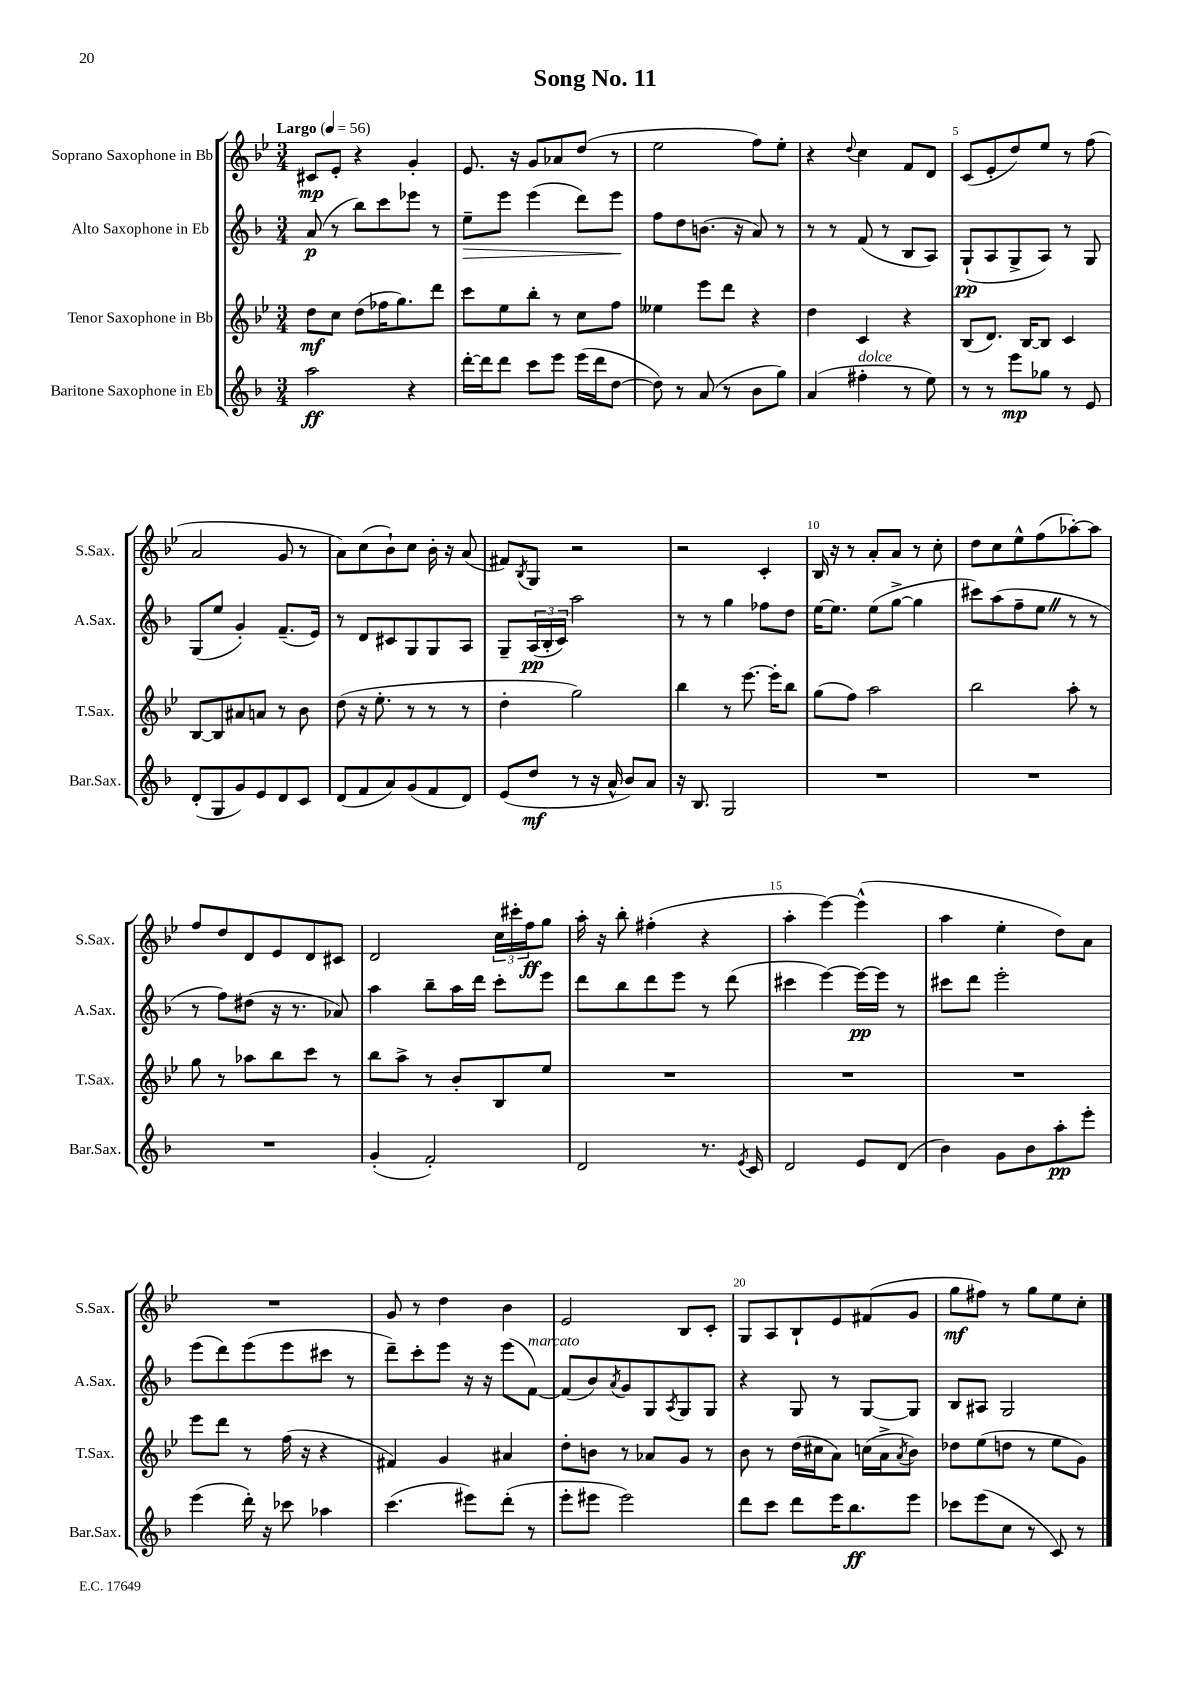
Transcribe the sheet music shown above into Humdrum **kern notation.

**kern	**dynam	**kern	**dynam	**kern	**dynam	**kern	**dynam
*part4	*part4	*part3	*part3	*part2	*part2	*part1	*part1
*staff4	*staff4	*staff3	*staff3	*staff2	*staff2	*staff1	*staff1
*I"Baritone Saxophone in Eb	*	*I"Tenor Saxophone in Bb	*	*I"Alto Saxophone in Eb	*	*I"Soprano Saxophone in Bb	*
*I'Bar.Sax.	*	*I'T.Sax.	*	*I'A.Sax.	*	*I'S.Sax.	*
*clefG2	*	*clefG2	*	*clefG2	*	*clefG2	*
*k[b-]	*	*k[b-e-]	*	*k[b-]	*	*k[b-e-]	*
*M3/4	*	*M3/4	*	*M3/4	*	*M3/4	*
*MM56	*	*MM56	*	*MM56	*	*MM56	*
=1	=1	=1	=1	=1	=1	=1	=1
!	!	!	!	!	!	!LO:TX:a:B:t=Largo	!
2aa\	ff	8dd\L	mf	(8a/	p	8c#X/L	mp
.	.	8cc\J	.	8r	.	8e-'/J	.
.	.	(8dd\L	.	8bb-\L)	.	4r	.
.	.	16ff-X\K	.	8ccc\	.	.	.
.	.	8.gg\)	.	.	.	.	.
4r	.	.	.	8eee-X\J	.	4g'/	.
.	.	8ddd\J	.	8r	.	.	.
=2	=2	=2	=2	=2	=2	=2	=2
!	!	!	!	!	!LO:HP:b	!	!
[16ddd'\LL	.	8ccc\L	.	8ee~\L	>	8.e-/	.
16ddd\J]	.	.	.	.	.	.	.
8ddd\J	.	8ee-\	.	8eee\J	.	.	.
.	.	.	.	.	.	16r	.
8ccc\L	.	8bb-'\J	.	(4eee\	.	8g/L	.
8eee\J	.	8r	.	.	.	8a-X/	.
(16eee\LL	.	8cc\L	.	8ddd\L)	.	(8dd/J	.
16ddd\J	.	.	.	.	.	.	.
[8dd\J	.	8ff\J	.	8eee\J	.	8r	.
.	.	.	.	.	]	.	.
=3	=3	=3	=3	=3	=3	=3	=3
8dd\])	.	4ee--X\	.	8ff\L	.	2ee-\	.
8r	.	.	.	8dd\	.	.	.
(8a/	.	8eee-\L	.	(8.bn\J	.	.	.
8r	.	8ddd\J	.	.	.	.	.
.	.	.	.	16r	.	.	.
8b-\L	.	4r	.	8a/)	.	8ff\L)	.
8gg\J)	.	.	.	8r	.	8ee-'\J	.
=4	=4	=4	=4	=4	=4	=4	=4
(4a/	.	4dd\	.	8r	.	4r	.
.	.	.	.	8r	.	.	.
.	.	.	.	.	.	8qqdd/	.
!LO:TX:a:i:t=dolce	!	!	!	!	!	!	!
4ff#X'\	.	4c/	.	(8f/	.	4cc\	.
.	.	.	.	8r	.	.	.
8r	.	4r	.	8B-/L	.	8f/L	.
8ee\)	.	.	.	8A/J)	.	8d/J	.
=5	=5	=5	=5	=5	=5	=5	=5
8r	.	(8B-/L	.	(8G`/L	pp	(8c/L	.
8r	.	8.d/J)	.	8A/	.	8e-'/	.
8eee\L	mp	.	.	8G^/	.	8dd/)	.
.	.	[16B-/KL	.	.	.	.	.
8gg-X\J	.	8B-/J]	.	8A/J)	.	8ee-/J	.
8r	.	4c/	.	8r	.	8r	.
8e/	.	.	.	8G/	.	(8ff\	.
!!LO:LB:g=z
=6	=6	=6	=6	=6	=6	=6	=6
(8d'/L	.	[8B-/L	.	(8G/L	.	2a/	.
8G/	.	8B-/]	.	8ee/J	.	.	.
8g/)	.	8a#X/	.	4g'/)	.	.	.
8e/	.	8an/J	.	.	.	.	.
8d/	.	8r	.	(8.f~/L	.	8g/	.
8c/J	.	8b-\	.	.	.	8r	.
.	.	.	.	16e/Jk)	.	.	.
=7	=7	=7	=7	=7	=7	=7	=7
(8d/L	.	(8dd\	.	8r	.	8a\L)	.
8f/	.	16r	.	8d/L	.	(8cc\	.
.	.	8.ee-'\	.	.	.	.	.
8a/)	.	.	.	8c#X/	.	8b-`\)	.
(8g/	.	8r	.	8G/	.	8cc\J	.
8f/	.	8r	.	8G/	.	16b-'\	.
.	.	.	.	.	.	16r	.
8d/J)	.	8r	.	8A/J	.	(8a/	.
=8	=8	=8	=8	=8	=8	=8	=8
(8e/L	.	4dd'\	.	8G~/L	.	8f#X/L)	.
.	.	.	.	.	.	8qB-/	.
8dd/J	mf	.	.	(24A/L	pp	8G/J	.
.	.	.	.	24B-'/	.	.	.
.	.	.	.	24c/JJ)	.	.	.
8r	.	2gg\)	.	2aa\	.	2r	.
16r	.	.	.	.	.	.	.
16a^^/	.	.	.	.	.	.	.
8b-/L)	.	.	.	.	.	.	.
8a/J	.	.	.	.	.	.	.
=9	=9	=9	=9	=9	=9	=9	=9
16r	.	4bb-\	.	8r	.	2r	.
8.B-/	.	.	.	.	.	.	.
.	.	.	.	8r	.	.	.
2G/	.	8r	.	4gg\	.	.	.
.	.	[8.eee-\	.	.	.	.	.
.	.	.	.	8ff-X\L	.	4c'/	.
.	.	16eee-'\KL]	.	.	.	.	.
.	.	8bb-\J	.	8dd\J	.	.	.
=10	=10	=10	=10	=10	=10	=10	=10
2.r	.	(8gg\L	.	[16ee\KL	.	16B-/	.
.	.	.	.	8.ee\J]	.	16r	.
.	.	8ff\J)	.	.	.	8r	.
.	.	2aa\	.	(8ee\L	.	8a'/L	.
.	.	.	.	[8gg^\J	.	8a/J	.
.	.	.	.	4gg\]	.	8r	.
.	.	.	.	.	.	8cc'\	.
=11	=11	=11	=11	=11	=11	=11	=11
2.r	.	2bb-\	.	8ccc#X\L)	.	8dd\L	.
.	.	.	.	(8aa\	.	8cc\	.
.	.	.	.	8ff~\	.	8ee-^^\	.
.	.	.	.	8eeZ\J	.	(8ff\	.
.	.	8aa'\	.	8r	.	[8aa-X'\)	.
.	.	8r	.	8r	.	8aa-\J]	.
!!LO:LB:g=z
=12	=12	=12	=12	=12	=12	=12	=12
2.r	.	8gg\	.	8r	.	8ff/L	.
.	.	8r	.	8ff\L)	.	8dd/	.
.	.	8aa-X\L	.	(8dd#X\J	.	8d/	.
.	.	8bb-\	.	16r	.	8e-/	.
.	.	.	.	8.r	.	.	.
.	.	8ccc\J	.	.	.	8d/	.
.	.	8r	.	8a-X/)	.	8c#X/J	.
=13	=13	=13	=13	=13	=13	=13	=13
(4g'/	.	8bb-\L	.	4aa\	.	2d/	.
.	.	8aa^\J	.	.	.	.	.
2f'/)	.	8r	.	8bb-~\L	.	.	.
.	.	8b-'/L	.	16aa\L	.	.	.
.	.	.	.	16ddd\JJ	.	.	.
.	.	8B-/	.	8ccc'\L	.	24cc\LL	.
.	.	.	.	.	.	24ccc#X'\	.
.	.	.	.	.	.	24ff\J	ff
.	.	8ee-/J	.	8eee\J	.	8gg\J	.
=14	=14	=14	=14	=14	=14	=14	=14
2d/	.	2.r	.	8ddd\L	.	16aa'\	.
.	.	.	.	.	.	16r	.
.	.	.	.	8bb-\	.	8bb-'\	.
.	.	.	.	8ddd\	.	(4ff#X'\	.
.	.	.	.	8eee\J	.	.	.
8.r	.	.	.	8r	.	4r	.
.	.	.	.	(8ddd\	.	.	.
8qe/	.	.	.	.	.	.	.
16c/	.	.	.	.	.	.	.
=15	=15	=15	=15	=15	=15	=15	=15
2d/	.	2.r	.	4ccc#X\	.	4aa'\	.
.	.	.	.	[4eee\)	.	[4eee-\)	.
8e/L	.	.	.	16eee\LL_	pp	(4eee-^^\]	.
.	.	.	.	16eee\JJ]	.	.	.
(8d/J	.	.	.	8r	.	.	.
=16	=16	=16	=16	=16	=16	=16	=16
4b-\)	.	2.r	.	8ccc#X\L	.	4aa\	.
.	.	.	.	8ddd\J	.	.	.
8g\L	.	.	.	2eee'\	.	4ee-'\	.
8b-\	.	.	.	.	.	.	.
8aa'\	pp	.	.	.	.	8dd\L)	.
8eee'\J	.	.	.	.	.	8a\J	.
!!LO:LB:g=z
=17	=17	=17	=17	=17	=17	=17	=17
(4eee\	.	8eee-\L	.	(8eee\L	.	2.r	.
.	.	8ddd\J	.	8ddd\)	.	.	.
16ddd'\)	.	8r	.	(8eee\	.	.	.
16r	.	.	.	.	.	.	.
8ccc-X\	.	(16ff\	.	8eee\	.	.	.
.	.	16r	.	.	.	.	.
4aa-X\	.	4r	.	8ccc#X\J	.	.	.
.	.	.	.	8r	.	.	.
=18	=18	=18	=18	=18	=18	=18	=18
(4.ccc\	.	4f#X/)	.	8ddd~\L)	.	8g/	.
.	.	.	.	8ccc'\	.	8r	.
.	.	4g/	.	8eee\J	.	4dd\	.
8eee#X\L)	.	.	.	16r	.	.	.
.	.	.	.	16r	.	.	.
(8ddd'\J	.	4a#X/	.	(8eee\L	.	4b-\	.
!	!	!	!	!LO:TX:a:i:t=marcato	!	!	!
8r	.	.	.	[8f\J)	.	.	.
=19	=19	=19	=19	=19	=19	=19	=19
8eee'\L	.	8dd'\L	.	(8f/L]	.	2e-/	.
8eee#X\J	.	8bn\J	.	8b-/)	.	.	.
.	.	.	.	8qa/	.	.	.
2eee#\)	.	8r	.	8g/	.	.	.
.	.	8a-X/L	.	8G/	.	.	.
.	.	.	.	8qA/	.	.	.
.	.	8g/J	.	8G/	.	8B-/L	.
.	.	8r	.	8G/J	.	8c'/J	.
=20	=20	=20	=20	=20	=20	=20	=20
8ddd\L	.	8b-\	.	4r	.	8G/L	.
8ccc\J	.	8r	.	.	.	8A/	.
8ddd\L	.	(16dd\LL	.	8G/	.	8B-`/	.
.	.	16cc#X\J	.	.	.	.	.
16eee\K	.	8a\J)	.	8r	.	8e-/	.
8.bb-\	ff	.	.	.	.	.	.
.	.	(16ccn\LL	.	[8G/L	.	(8f#X/	.
.	.	16a^\J	.	.	.	.	.
.	.	8qa/	.	.	.	.	.
8eee\J	.	8b-\J)	.	8G/J]	.	8g/J	.
=21	=21	=21	=21	=21	=21	=21	=21
8ccc-X\L	.	8dd-X\L	.	8B-/L	.	8gg\L	mf
(8eee\	.	(8ee-\	.	8A#X/J	.	8ff#X\J)	.
8cc\J	.	8ddn\J	.	2G/	.	8r	.
8r	.	8r	.	.	.	8gg\L	.
8c/)	.	8ee-\L	.	.	.	8ee-\	.
8r	.	8g\J)	.	.	.	8cc'\J	.
==	==	==	==	==	==	==	==
*-	*-	*-	*-	*-	*-	*-	*-
